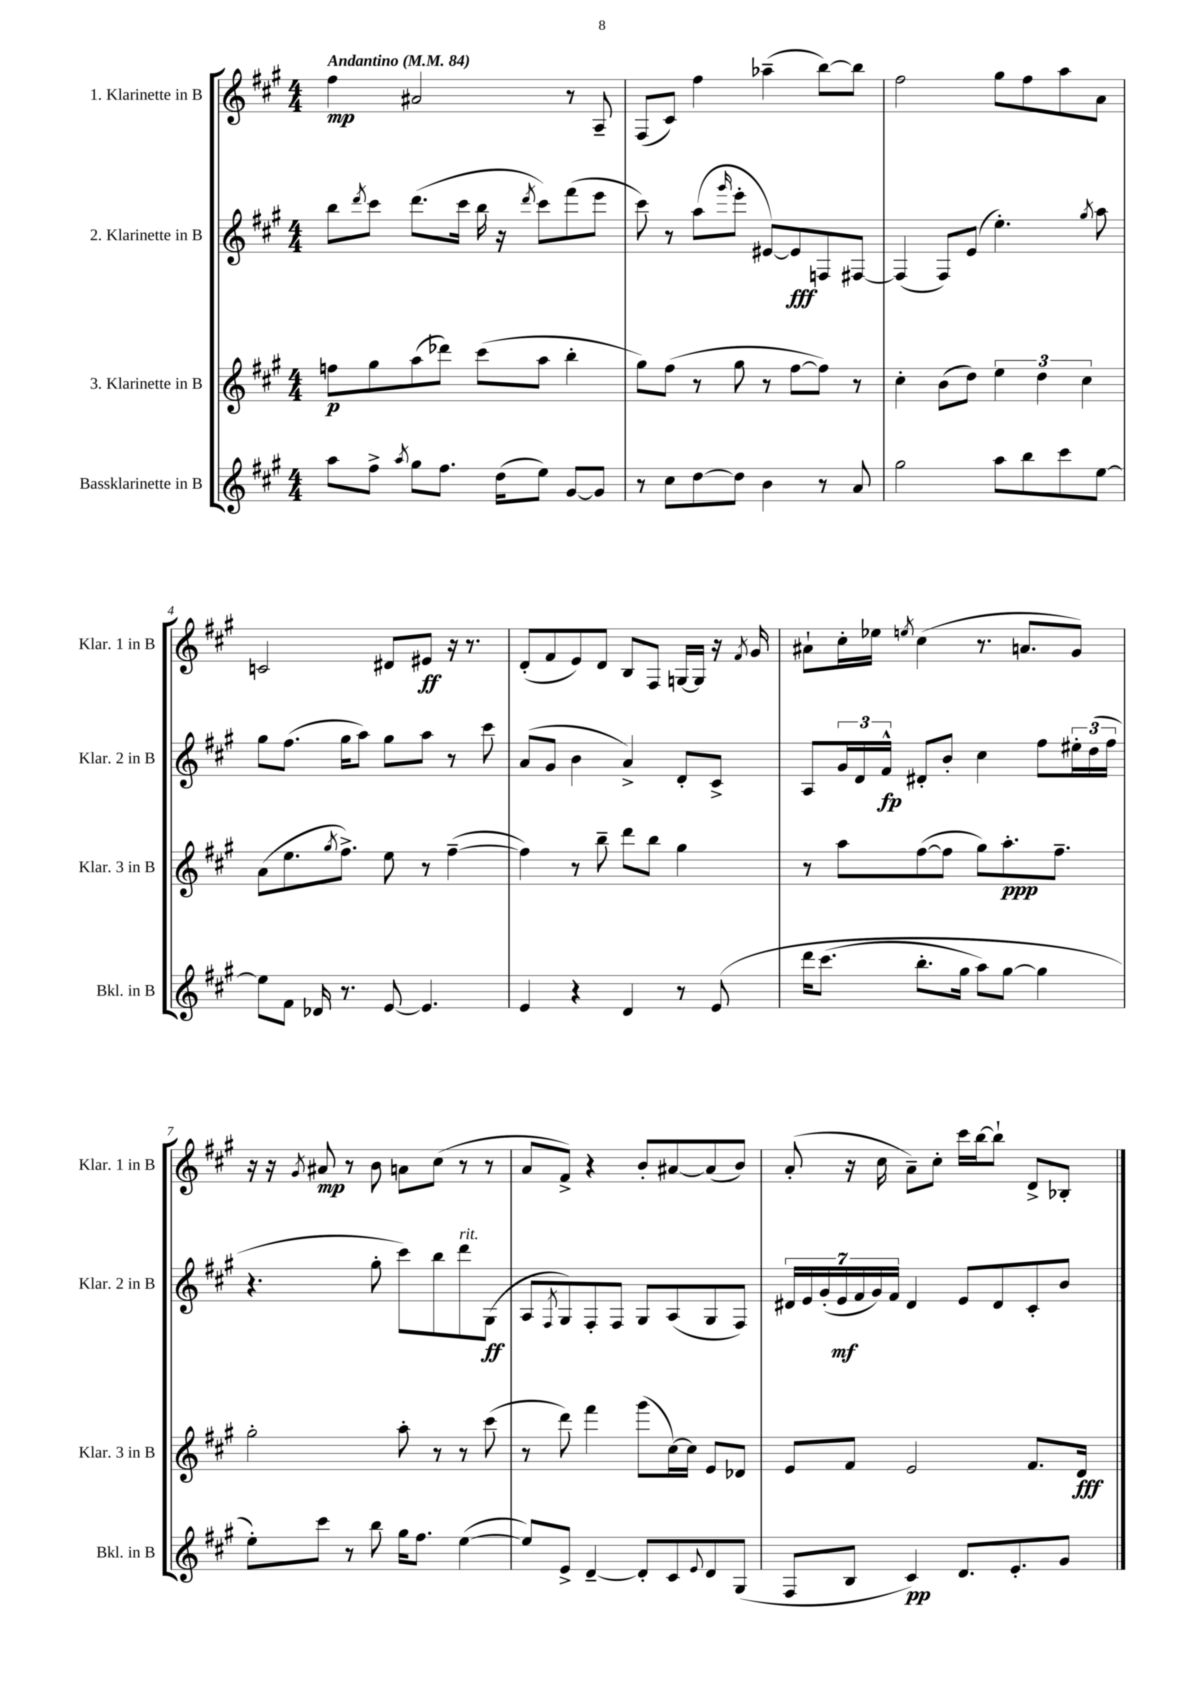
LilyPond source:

<<
\new StaffGroup <<
\new Staff = "s0" \with { instrumentName = "1. Klarinette in B" shortInstrumentName = "Klar. 1 in B" } {
    \clef treble \key a \major \numericTimeSignature \time 4/4 \tempo "Andantino" 4 = 84
    fis''4\mp ais'2 r8 a8-- |
    fis8( cis'8) fis''4 aes''4--( b''8~) b''8 |
    fis''2 gis''8 fis''8 a''8 a'8 |
    c'2 dis'8 eis'8\ff r16 r8. |
    d'8-.( fis'8 e'8) d'8 b8 fis8 g16~ g16 r16 \acciaccatura { fis'8 } gis'16 |
    ais'8-! cis''16-. ees''16 \acciaccatura { e''8 } cis''4( r8. a'8. gis'8) |
    r16 r16 \acciaccatura { gis'8 } ais'8\mp r8 b'8 a'8 cis''8( r8 r8 |
    a'8 fis'8->) r4 b'8-. ais'8~ ais'8( b'8) |
    a'8-.( r16 cis''16 a'8--) cis''8-. cis'''16 b''16~ b''8-! d'8-> bes8-. \bar "|." |
}
\new Staff = "s1" \with { instrumentName = "2. Klarinette in B" shortInstrumentName = "Klar. 2 in B" } {
    \clef treble \key a \major \numericTimeSignature \time 4/4
    b''8 \acciaccatura { d'''8 } cis'''8 d'''8.( cis'''16 b''16 r16 \acciaccatura { d'''8 } cis'''8) fis'''8( e'''8 |
    cis'''8) r8 a''8( \grace { gis'''16 } e'''8-. eis'8~) eis'8\fff f8 fis8~ |
    fis4( fis8) e'8( e''4.-.) \acciaccatura { gis''8 } a''8 |
    gis''8 fis''8.( gis''16 a''8) gis''8 a''8 r8 cis'''8 |
    a'8( gis'8 b'4 a'4->) d'8-. cis'8-> |
    a8 \tuplet 3/2 { gis'16 d'16 fis'16-^\fp } dis'8-. b'8-. cis''4 fis''8 \tuplet 3/2 { eis''16-. d''16( fis''16 } |
    r4. gis''8-. cis'''8) b''8 d'''8^\markup { \italic "rit." } gis8\ff( |
    a8 \acciaccatura { fis8 } gis8) fis8-. fis8 gis8 a8( gis8 fis8) |
    \tuplet 7/4 { dis'16 e'16 gis'16-.( e'16\mf fis'16 gis'16) fis'16 } dis'4 e'8 dis'8 cis'8-. b'8 \bar "|." |
}
\new Staff = "s2" \with { instrumentName = "3. Klarinette in B" shortInstrumentName = "Klar. 3 in B" } {
    \clef treble \key a \major \numericTimeSignature \time 4/4
    f''8\p gis''8 a''8( des'''8) cis'''8( a''8 b''4-. |
    gis''8) fis''8( r8 gis''8 r8 fis''8~ fis''8) r8 |
    cis''4-. b'8( d''8) \tuplet 3/2 { e''4 d''4 cis''4 } |
    a'8( e''8. \acciaccatura { gis''8 } fis''8.->) e''8 r8 fis''4~--( |
    fis''4) r8 b''8-- d'''8 b''8 gis''4 |
    r8 a''8 fis''8~( fis''8 gis''8) a''8.-.\ppp fis''8.-- |
    gis''2-. a''8-. r8 r8 cis'''8( |
    r8 d'''8) fis'''4 gis'''8( cis''16~) cis''16 e'8 des'8 |
    e'8 fis'8 e'2 fis'8. d'16\fff \bar "|." |
}
\new Staff = "s3" \with { instrumentName = "Bassklarinette in B" shortInstrumentName = "Bkl. in B" } {
    \clef treble \key a \major \numericTimeSignature \time 4/4
    a''8 fis''8-> \acciaccatura { a''8 } gis''8 fis''8. d''16( e''8) gis'8~ gis'8 |
    r8 cis''8 d''8~ d''8 b'4 r8 a'8 |
    gis''2 a''8 b''8 cis'''8 e''8~ |
    e''8 fis'8 des'16 r8. e'8~ e'4. |
    e'4 r4 d'4 r8 e'8\( |
    d'''16 cis'''8.( b''8.-. gis''16 a''8) gis''8~ gis''4 |
    e''8-.\) cis'''8 r8 b''8 gis''16 fis''8. e''4~( |
    e''8) e'8-> d'4~-- d'8-. cis'8 \appoggiatura { e'8 } d'8 gis8( |
    fis8 b8 cis'4\pp) d'8. e'8.-. gis'8 \bar "|." |
}
>>
>>
